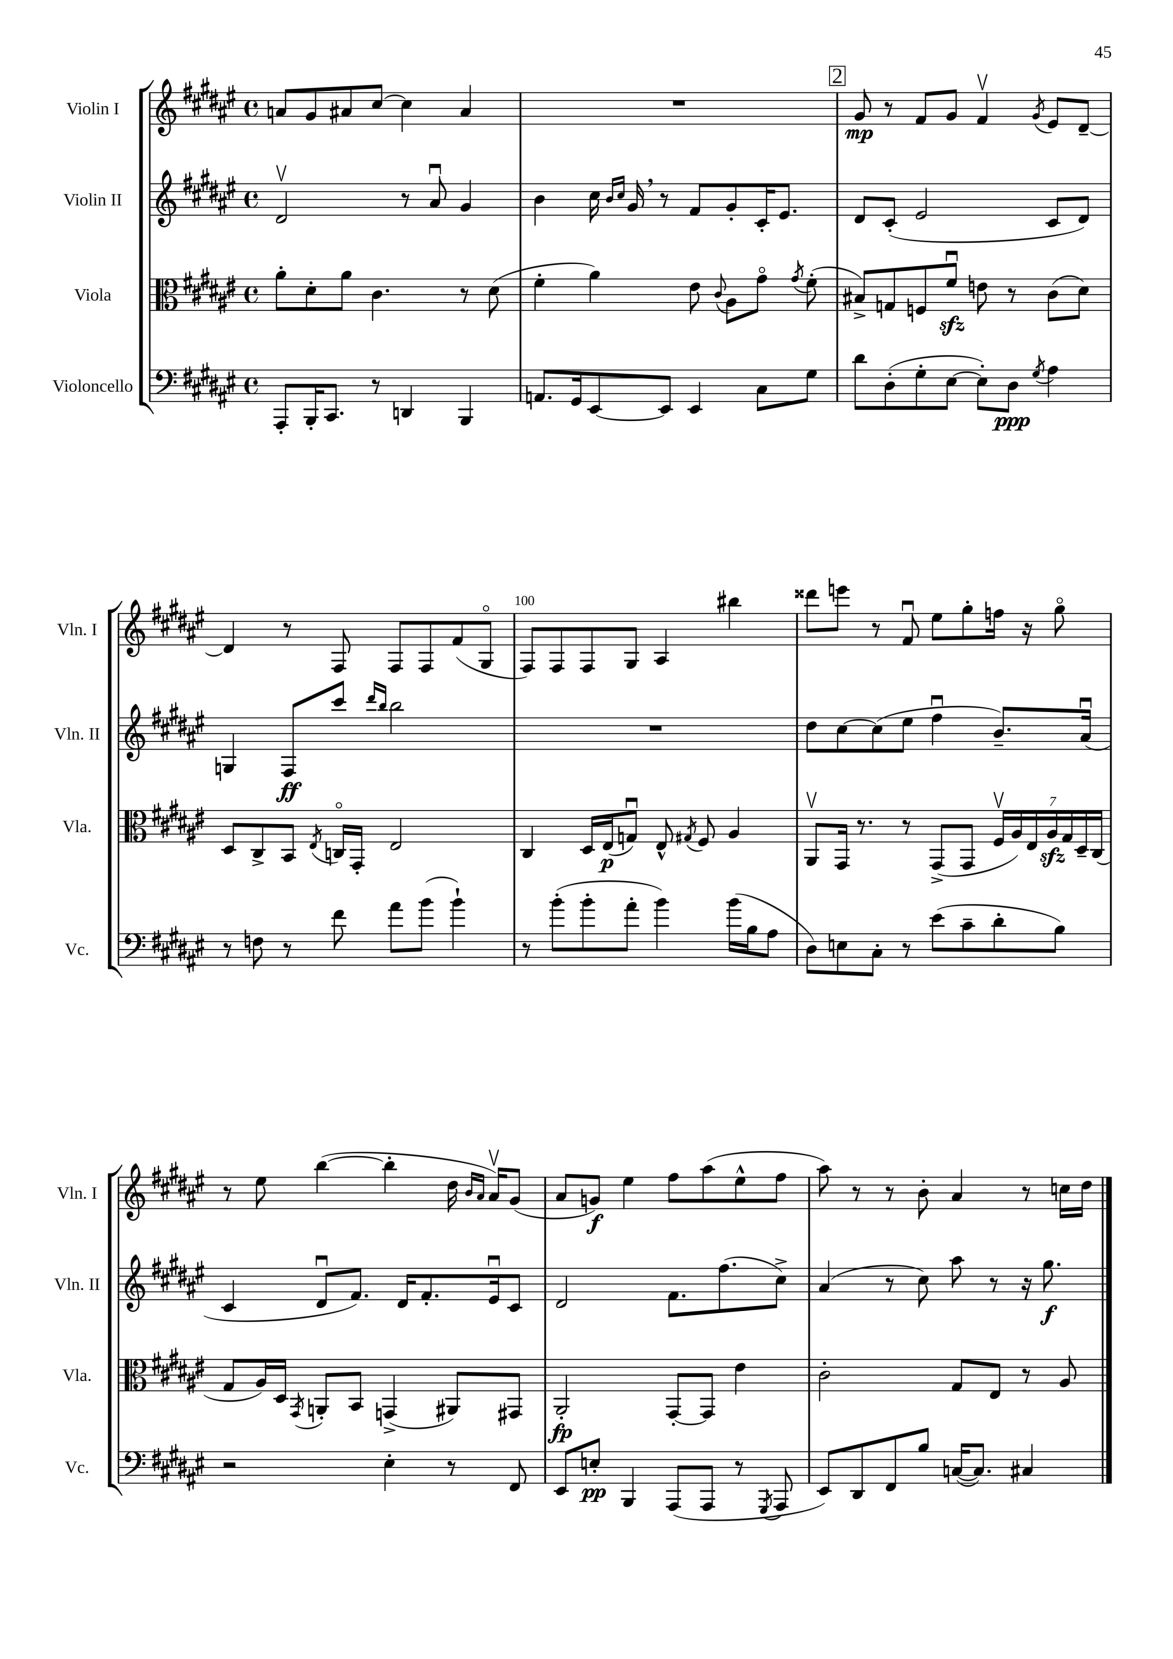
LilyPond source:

<<
\new StaffGroup <<
\new Staff = "s0" \with { instrumentName = "Violin I" shortInstrumentName = "Vln. I" } {
    \clef treble \key fis \major \defaultTimeSignature \time 4/4
    \autoBeamOff a'8[ gis'8 ais'8 cis''8]~ cis''4 ais'4 |
    R1 |
    \mark \markup { \box "2" } gis'8\mp r8 fis'8[ gis'8] fis'4\upbow \acciaccatura { gis'8 } eis'8[ dis'8]~-- |
    dis'4 r8 fis8 fis8[ fis8 fis'8( gis8]\flageolet |
    fis8[) fis8 fis8 gis8] ais4 bis''4 |
    disis'''8[ e'''8] r8 fis'8\downbow eis''8[ gis''8-. f''16] r16 gis''8\flageolet |
    r8 eis''8 b''4~( b''4-. dis''16 \grace { b'16[ ais'16] } ais'16[\upbow) gis'8]( |
    ais'8[ g'8]\f) eis''4 fis''8[ ais''8( eis''8-^ fis''8] |
    ais''8) r8 r8 b'8-. ais'4 r8 c''16[ dis''16] \bar "|." |
}
\new Staff = "s1" \with { instrumentName = "Violin II" shortInstrumentName = "Vln. II" } {
    \clef treble \key fis \major \defaultTimeSignature \time 4/4
    \autoBeamOff dis'2\upbow r8 ais'8\downbow gis'4 |
    b'4 cis''16 \grace { b'16[ cis''16] } gis'16 \breathe r8 fis'8[ gis'8-. cis'16-. eis'8.] |
    \mark \markup { \box "2" } dis'8[ cis'8]-.( eis'2 cis'8[ dis'8]) |
    g4 fis8[\ff cis'''8] \grace { dis'''16[ b''16] } b''2 |
    R1 |
    dis''8[ cis''8~ cis''8( eis''8] fis''4\downbow b'8.[--) ais'16]\downbow( |
    cis'4 dis'8[\downbow fis'8.]) dis'16[ fis'8.-. eis'16\downbow cis'8] |
    dis'2 fis'8.[ fis''8.( cis''8]->) |
    ais'4( r8 cis''8) ais''8 r8 r16 gis''8.\f \bar "|." |
}
\new Staff = "s2" \with { instrumentName = "Viola" shortInstrumentName = "Vla." } {
    \clef alto \key fis \major \defaultTimeSignature \time 4/4
    \autoBeamOff ais'8[-. dis'8-. ais'8] cis'4. r8 dis'8( |
    fis'4-. ais'4) eis'8 \appoggiatura { cis'8 } ais8[ gis'8]\flageolet \acciaccatura { gis'8 } fis'8-.( |
    \mark \markup { \box "2" } bis8[->) g8 f8 fis'8]\downbow\sfz e'8 r8 cis'8[( dis'8]) |
    dis8[ cis8-> b,8] \acciaccatura { eis8 } c16[\flageolet gis,16]-. eis2 |
    cis4 dis16[ eis16\p( g8]\downbow) eis8-^ \acciaccatura { gis8 } fis8 ais4 |
    ais,8[\upbow gis,16] r8. r8 gis,8[->( gis,8] \tuplet 7/4 { fis16[\upbow ais16) eis16 ais16\sfz gis16 dis16-- cis16]( } |
    gis8[ ais16) dis16] \acciaccatura { gis,8 } a,8[-. b,8] g,4->( ais,8[) gis,8] |
    ais,2-.\fp gis,8[~-. gis,8] eis'4 |
    cis'2-. gis8[ eis8] r8 ais8 \bar "|." |
}
\new Staff = "s3" \with { instrumentName = "Violoncello" shortInstrumentName = "Vc." } {
    \clef bass \key fis \major \defaultTimeSignature \time 4/4
    \autoBeamOff ais,,8[-. b,,16-. cis,8.] r8 d,4 b,,4 |
    a,8.[ gis,16 eis,8~ eis,8] eis,4 cis8[ gis8] |
    \mark \markup { \box "2" } dis'8[ dis8-.( gis8-. eis8]~ eis8[-.) dis8]\ppp \acciaccatura { gis8 } ais4 |
    r8 f8 r8 fis'8 ais'8[ b'8]( b'4-!) |
    r8 b'8[-.( b'8-. ais'8]-. b'4) b'16[( b16 ais8] |
    dis8[) e8 cis8]-. r8 eis'8[( cis'8-- dis'8-. b8]) |
    r2 eis4-. r8 fis,8 |
    eis,8[ e8]-.\pp b,,4 ais,,8[( ais,,8] r8 \acciaccatura { gis,,8 } ais,,8 |
    eis,8[) dis,8 fis,8 b8] c16[~( c8.]) cis4 \bar "|." |
}
>>
>>
\layout { \context { \Score currentBarNumber = #96 \override BarNumber.break-visibility = ##(#f #t #t) barNumberVisibility = #(every-nth-bar-number-visible 5) } }
